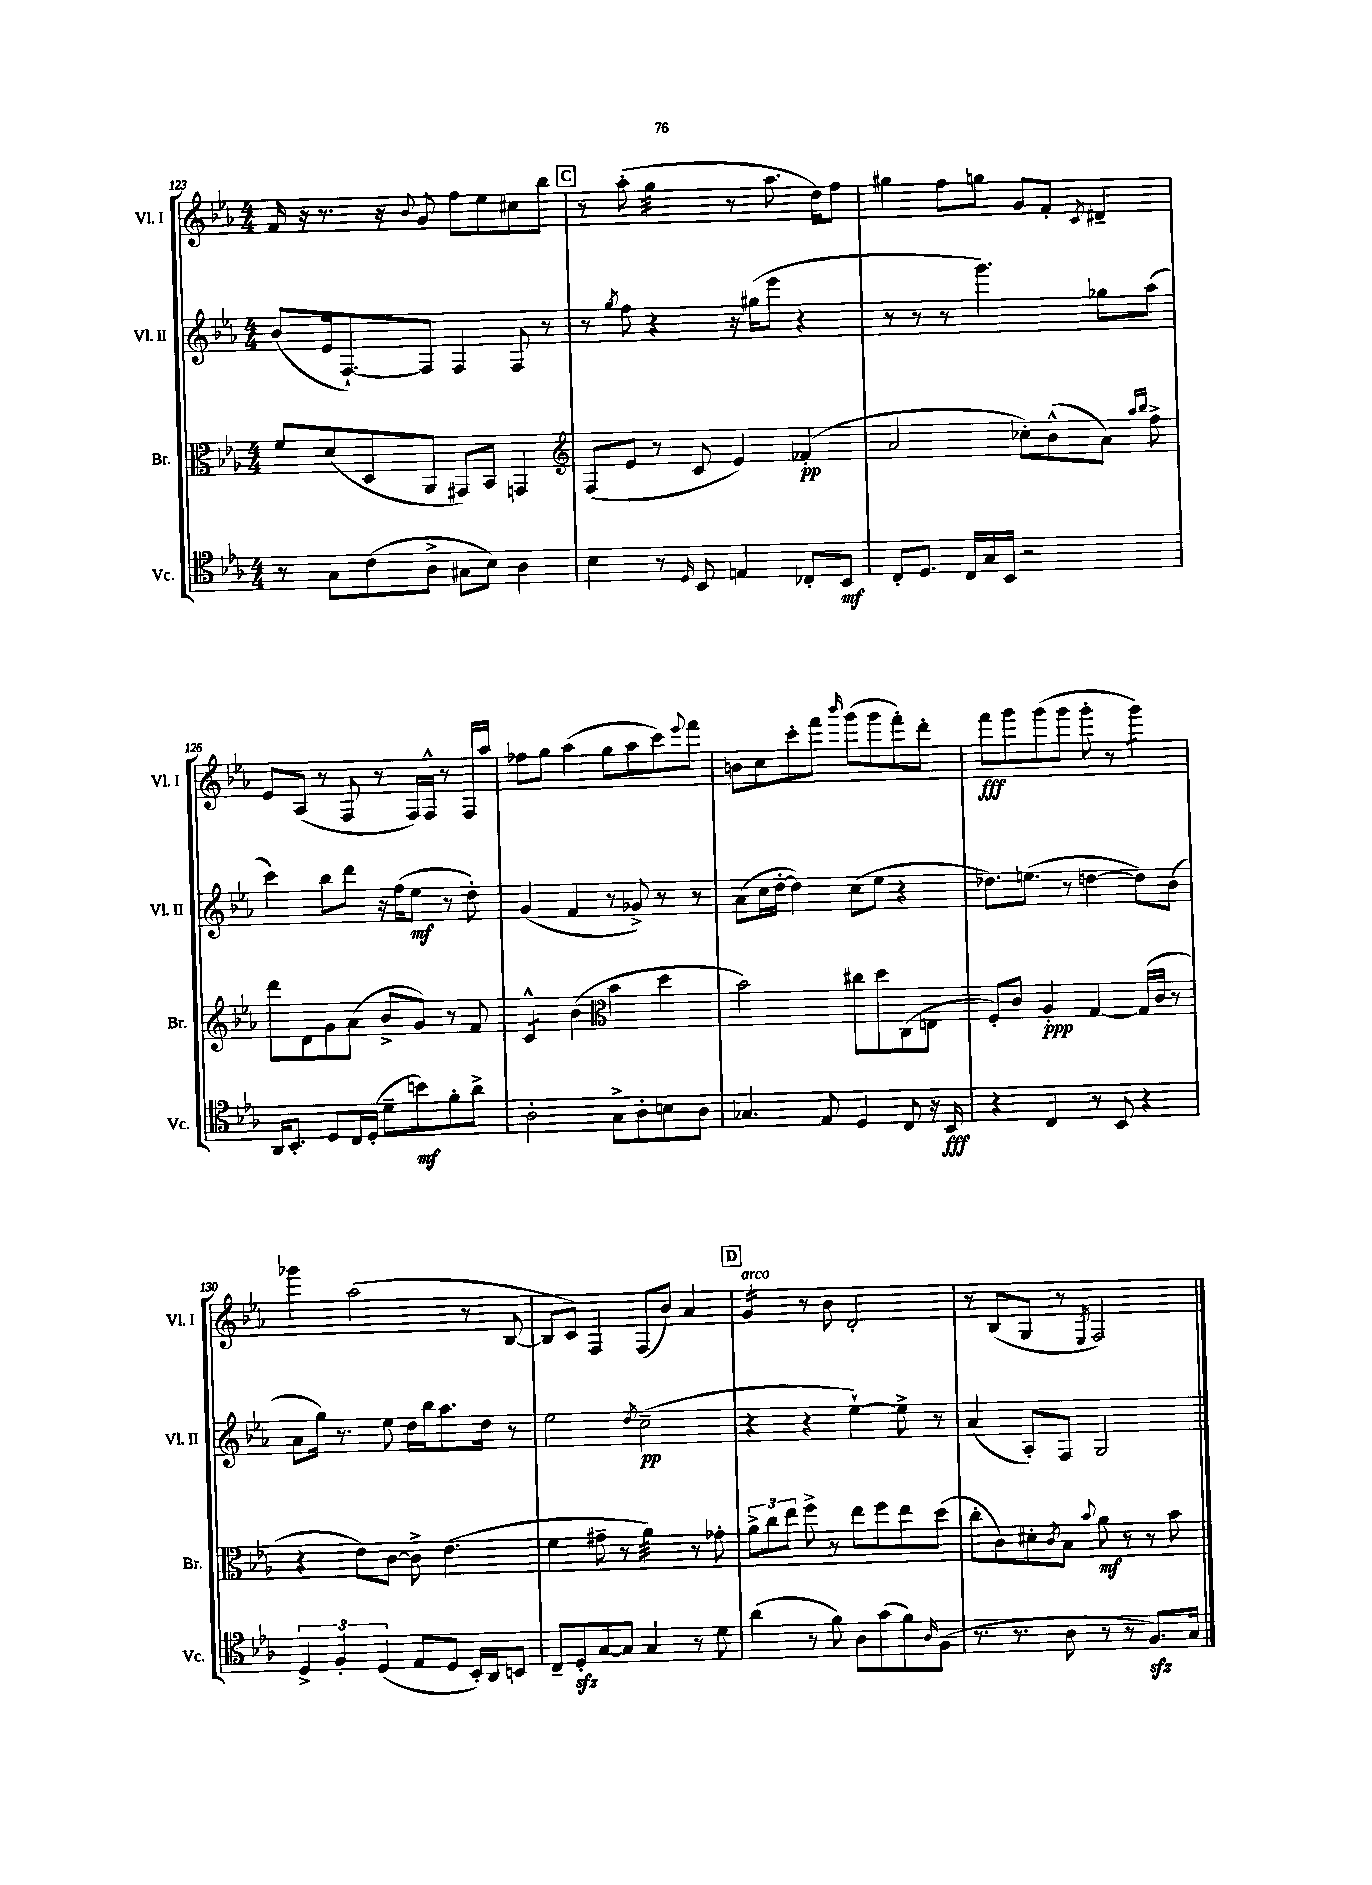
<<
\new StaffGroup <<
\new Staff = "s0" \with { instrumentName = "Vl. I" shortInstrumentName = "Vl. I" } {
    \clef treble \key ees \major \numericTimeSignature \time 4/4
    f'16 r16 r8. r16 \appoggiatura { bes'8 } g'8 f''8 ees''8 cis''8 bes''8 |
    \mark \markup { \box "C" } r8 aes''8-.( g''4:32 r8 aes''8. d''16) f''8 |
    gis''4 f''8 g''8 g'8 f'8-. \acciaccatura { c'8 } dis'4-- |
    ees'8 aes8( r8 f8 r8 f16) f16-^ r8 f16 aes''16 |
    fes''8 g''8 aes''4( g''8 aes''8 c'''8) \appoggiatura { ees'''8 } f'''8 |
    b'8 c''8 c'''8-. f'''8 \grace { bes'''16 } g'''8( g'''8 f'''8-.) d'''8-. |
    f'''8\fff g'''8 g'''8( g'''8 g'''8-. r8 g'''4:8) |
    ges'''4 aes''2( r8 bes8~ |
    bes8 c'8) f4 f8( bes'8) aes'4 |
    \mark \markup { \box "D" } g'4:16^\markup { \italic "arco" } r8 bes'8 d'2-. |
    r8 bes8( g8 r8 \acciaccatura { ees8 } f2) \bar "|." |
}
\new Staff = "s1" \with { instrumentName = "Vl. II" shortInstrumentName = "Vl. II" } {
    \clef treble \key ees \major \numericTimeSignature \time 4/4
    bes'8( ees'16 f8.~-!) f8 f4 f8 r8 |
    \mark \markup { \box "C" } r8 \acciaccatura { g''8 } f''8 r4 r16 gis''16( ees'''8 r4 |
    r8 r8 r8 g'''4.) ges''8 aes''8( |
    c'''4) bes''8 d'''8 r16 f''16( ees''8\mf r8 d''8-.) |
    g'4( f'4 r8 ges'8->) r8 r8 |
    aes'8( c''16 d''16~-. d''4) c''8( ees''8 r4 |
    des''8.) e''8.( r8 d''4~ d''8) bes'8( |
    aes'8 g''16) r8. ees''8 d''16 bes''16 aes''8. d''16 r8 |
    ees''2 \acciaccatura { d''8 } c''2--\pp( |
    \mark \markup { \box "D" } r4 r4 ees''4~-!) ees''8-> r8 |
    aes'4( aes8-.) f8 g2 \bar "|." |
}
\new Staff = "s2" \with { instrumentName = "Br." shortInstrumentName = "Br." } {
    \clef alto \key ees \major \numericTimeSignature \time 4/4
    f'8 d'8( d8 aes,8 gis,8) bes,8 g,4 |
    \mark \markup { \box "C" } \clef treble f8( ees'8 r8 c'8 ees'4) fes'4-.\pp( |
    aes'2 ces''8-.) bes'8-^( aes'8) \grace { aes''16 bes''16 } f''8-> |
    d'''8 d'8 g'8 aes'8( bes'8-> g'8) r8 f'8 |
    c'4:8-^ bes'4( \clef alto bes'4 d''4 |
    bes'2) cis''8 d''8 c8( e8 |
    f8-.) c'8 aes4-.\ppp g4~ g16( c'16 r8 |
    r4 ees'8) c'8~ c'8-> ees'4.( |
    f'4 gis'8-- r8 aes'4:32) r8 ges'8-. |
    \mark \markup { \box "D" } \tuplet 3/2 { aes'8-> c''8 ees''8 } f''8-> r8 ees''8 f''8 ees''8 d''8( |
    c''8-. c'8) dis'8-. \acciaccatura { c'8 } bes8 \appoggiatura { bes'8 } aes'8\mf r8 r8 bes'8 \bar "|." |
}
\new Staff = "s3" \with { instrumentName = "Vc." shortInstrumentName = "Vc." } {
    \clef tenor \key ees \major \numericTimeSignature \time 4/4
    r8 g8 c'8( aes8-> gis8 bes8) aes4 |
    \mark \markup { \box "C" } bes4 r8 \grace { d16 } bes,8 e4 ces8-. bes,8\mf |
    c8-. d8. c16 g16 bes,16 r2 |
    aes,16 bes,8.-. d8 c16 d16-.( d'8-- b'8\mf) f'8-. aes'8-> |
    aes2-. g8-> aes8-. b8 aes8 |
    ges4. ees8 d4 c8 r16 bes,16\fff |
    r4 c4 r8 bes,8 r4 |
    \tuplet 3/2 { d4-> f4-. d4( } ees8 d8 bes,16-.) aes,16 b,8 |
    c8-- d8-.\sfz g8~ g8 g4 r8 d'8 |
    \mark \markup { \box "D" } aes'4( r8 f'8) aes8 g'8( f'8) \grace { aes16 } f8( |
    r8. r8. aes8 r8 r8 f8.\sfz) g16 \bar "|." |
}
>>
>>
\layout { \context { \Score currentBarNumber = #123 } }
